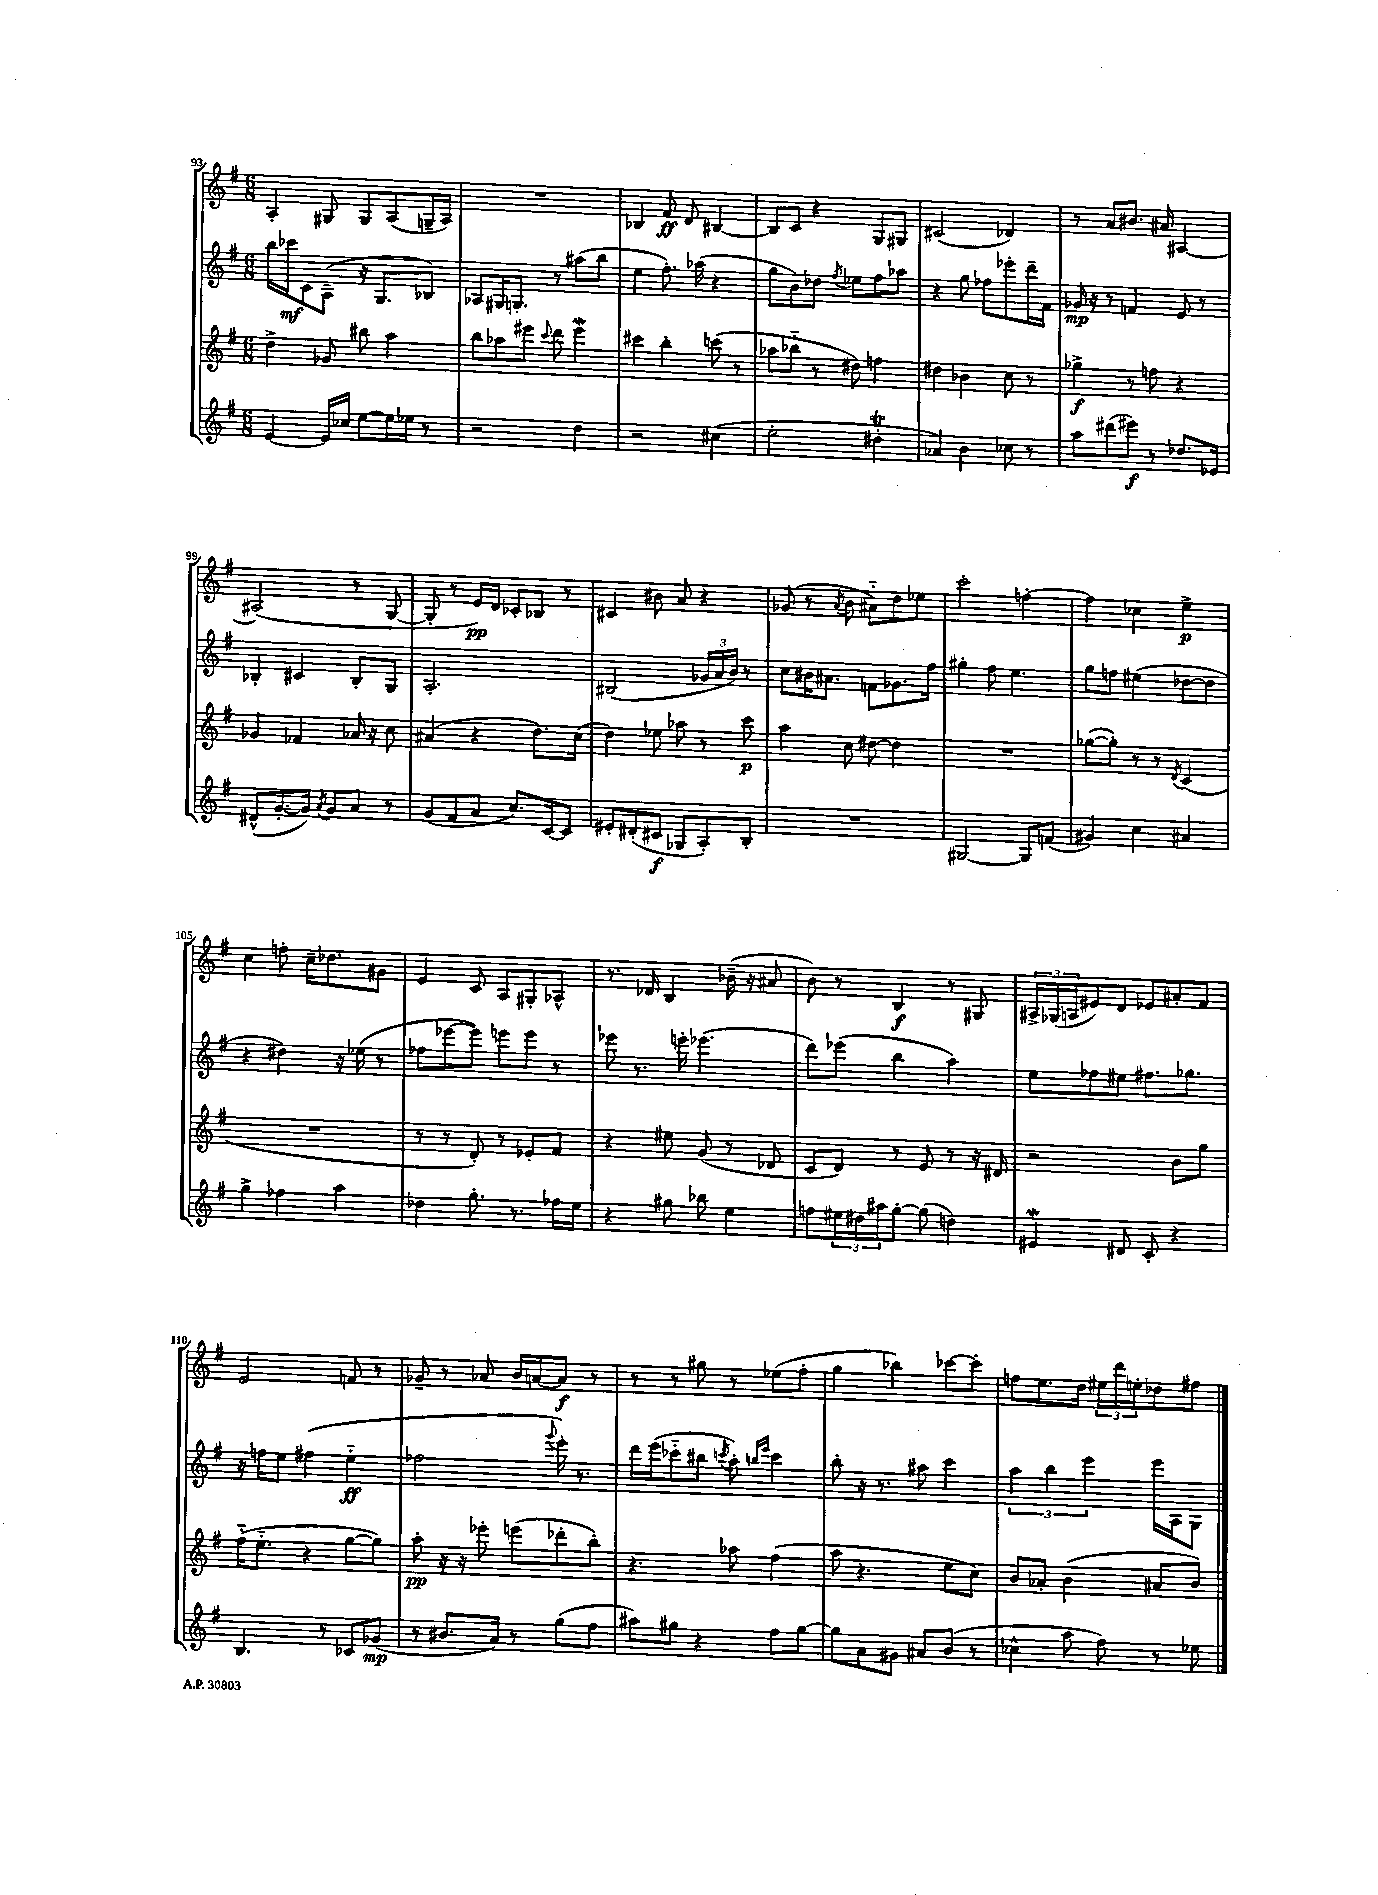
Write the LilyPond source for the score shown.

<<
\new StaffGroup <<
\new Staff = "s0" {
    \clef treble \key g \major \numericTimeSignature \time 6/8
    a4-. gis8 gis8 a8( g16-- a16) |
    R2. |
    bes4 fis'8\ff d'8 bis4~ |
    bis8 c'8 r4 g8 gis8 |
    cis'2( des'4) |
    r8 a'8 bis'8. ais'16 ais4~ |
    ais2( r8 g8~ |
    g8-. r8 e'16\pp) d'16 ces'8-. bes8 r8 |
    cis'4 bis'8 a'8 r4 |
    ges'8( r8 \acciaccatura { a'8 } b'8 ais'8-_) d''8 ees''8 |
    c'''2-. f''4~-. |
    f''4 ces''4 e''4->\p |
    c''4 f''8-. c''16-- des''8. gis'8 |
    e'4 c'8 a8 gis8-. aes8-^ |
    r8. des'16 b4 bes'16--( r16 ais'8 |
    b'8) r8 b4\f r8 gis8 |
    \tuplet 3/2 { ais16-> ges16( a16 } eis'8) d'8 ees'8 ais'8-. fis'8 |
    e'2 f'8 r8 |
    ges'8-- r8 aes'8 b'16 a'16~ a'8\f r8 |
    r8 r8 gis''8 r8 ees''8( fis''8-. |
    g''4 bes''4) ces'''8~ ces'''8-. |
    f''8 e''8. d''16 \tuplet 3/2 { eis''16 d'''16 e''16-. } des''8 fis''8 \bar "|." |
}
\new Staff = "s1" {
    \clef treble \key g \major \numericTimeSignature \time 6/8
    b''16 ces'''16\mf c'8 a8--( r16 g8. bes8) |
    aes8 gis16 g8.-. r8 ais''8( b''8 |
    e''4 fis''8.-.) aes''16( r4 |
    g''8 b'8) des''8 \acciaccatura { fis''8 } ees''8 fis''8 aes''8 |
    r4 g''8 fes''8 ees'''8-. d'''16-- fis'16 |
    ges'16\mp r16 r8 f'4 e'8 r8 |
    bes4-. cis'4 bes8-. g8 |
    a2.-. |
    bis2( \tuplet 3/2 { ges'16 a'16 b'16) } r8 |
    c''8 bis'16 ais'8. f'8 ges'8. fis''16 |
    gis''4-. fis''8 e''4. |
    g''8 f''8 eis''4( des''8~ des''8 |
    r4 dis''4) r16 ees''16( r8 |
    fes''8 ees'''8~ ees'''8) e'''8 e'''8 r8 |
    ees'''8 r8. e'''16-. ees'''4.( |
    d'''8) ees'''8( b''4 a''4) |
    e''8 fes''8 eis''8 fis''8. ges''8. |
    r16 f''16 e''8 fis''4( e''4-_\ff |
    fes''2 \appoggiatura { g'''8 } e'''16-.) r8. |
    d'''16 e'''16( ces'''8-_ bis''8 \acciaccatura { c'''8 } a''8-.) \grace { b''16 e'''16 } c'''4 |
    b''8-. r16 r8. ais''8 c'''4 |
    \tuplet 3/2 { a''4 b''4 e'''4 } e'''16 a16 g8 \bar "|." |
}
\new Staff = "s2" {
    \clef treble \key g \major \numericTimeSignature \time 6/8
    d''4-> ges'8 bis''8 a''4 |
    b''8 aes''8 eis'''8 \appoggiatura { c'''8 } d'''8 eis'''4\mordent |
    cis'''4 b''4-. c'''8( r8 |
    aes''8 bes''8-_ r8 dis''8) f''4 |
    dis''4 bes'4 c''8 r8 |
    ges''4->\f r8 f''8 r4 |
    ges'4 fes'4 aes'16 r16 c''8 |
    ais'4( r4 d''8.) c''16( |
    d''4) ees''8 aes''8 r8 c'''8\p |
    a''4 c''8 dis''8~ dis''4 |
    R2. |
    ges''8~( ges''8-.) r8 r8 \acciaccatura { d'8 } c'4( |
    R2. |
    r8 r8 d'8-.) r8 ees'8-. fis'8 |
    r4 eis''8 g'8( r8 des'8 |
    c'8 d'8) r8 e'8 r8 r16 dis'16 |
    r2 b'8 g''8 |
    fis''16-_( e''8.-_ r4 g''8~ g''8) |
    a''8-.\pp r16 r16 ees'''8-. e'''8( des'''8-. b''8-.) |
    r4. aes''8 fis''4( |
    a''8 r4. e''8 c''8) |
    b'8 aes'8-. b'4( ais'8 b'8) \bar "|." |
}
\new Staff = "s3" {
    \clef treble \key g \major \numericTimeSignature \time 6/8
    e'4~ e'16 ces''16 e''8~ e''16 ees''16 r8 |
    r2 d''4 |
    r2 cis''4( |
    e''2-. dis''4-.\trill |
    aes'4) b'4 ces''8 r8 |
    a''8 dis'''8( eis'''8\f) r8 des''8. ees'16 |
    dis'8-^( g'8.~-. g'16) \acciaccatura { a'8 } g'8 a'8 r8 |
    g'8( fis'8 a'8 c''8.) c'16~ c'8 |
    eis'8-. dis'8-.( cis'8\f ges8 a8-.) b8-. |
    R2. |
    gis2~ gis8 f'8( |
    gis'4) c''4 ais'4 |
    g''4-> fes''4 a''4 |
    des''4 g''8.-. r8. fes''16 e''16 |
    r4 gis''8 bes''8 e''4 |
    f''8 \tuplet 3/2 { eis''16 dis''16 ais''16 } g''8~-. g''8( d''4) |
    eis'4\mordent dis'8 c'8-. r4 |
    b4. r8 ces'8 ges'8\mp( |
    r8 bis'8. a'16) r8 g''8( fis''8 |
    ais''8) gis''8 r4 fis''8 gis''8~ |
    gis''8 a'8 gis'8 ais'8 b'8( r8 |
    ces''4-^ a''8 fis''8) r8 ees''8 \bar "|." |
}
>>
>>
\layout { \context { \Score currentBarNumber = #93 } }
